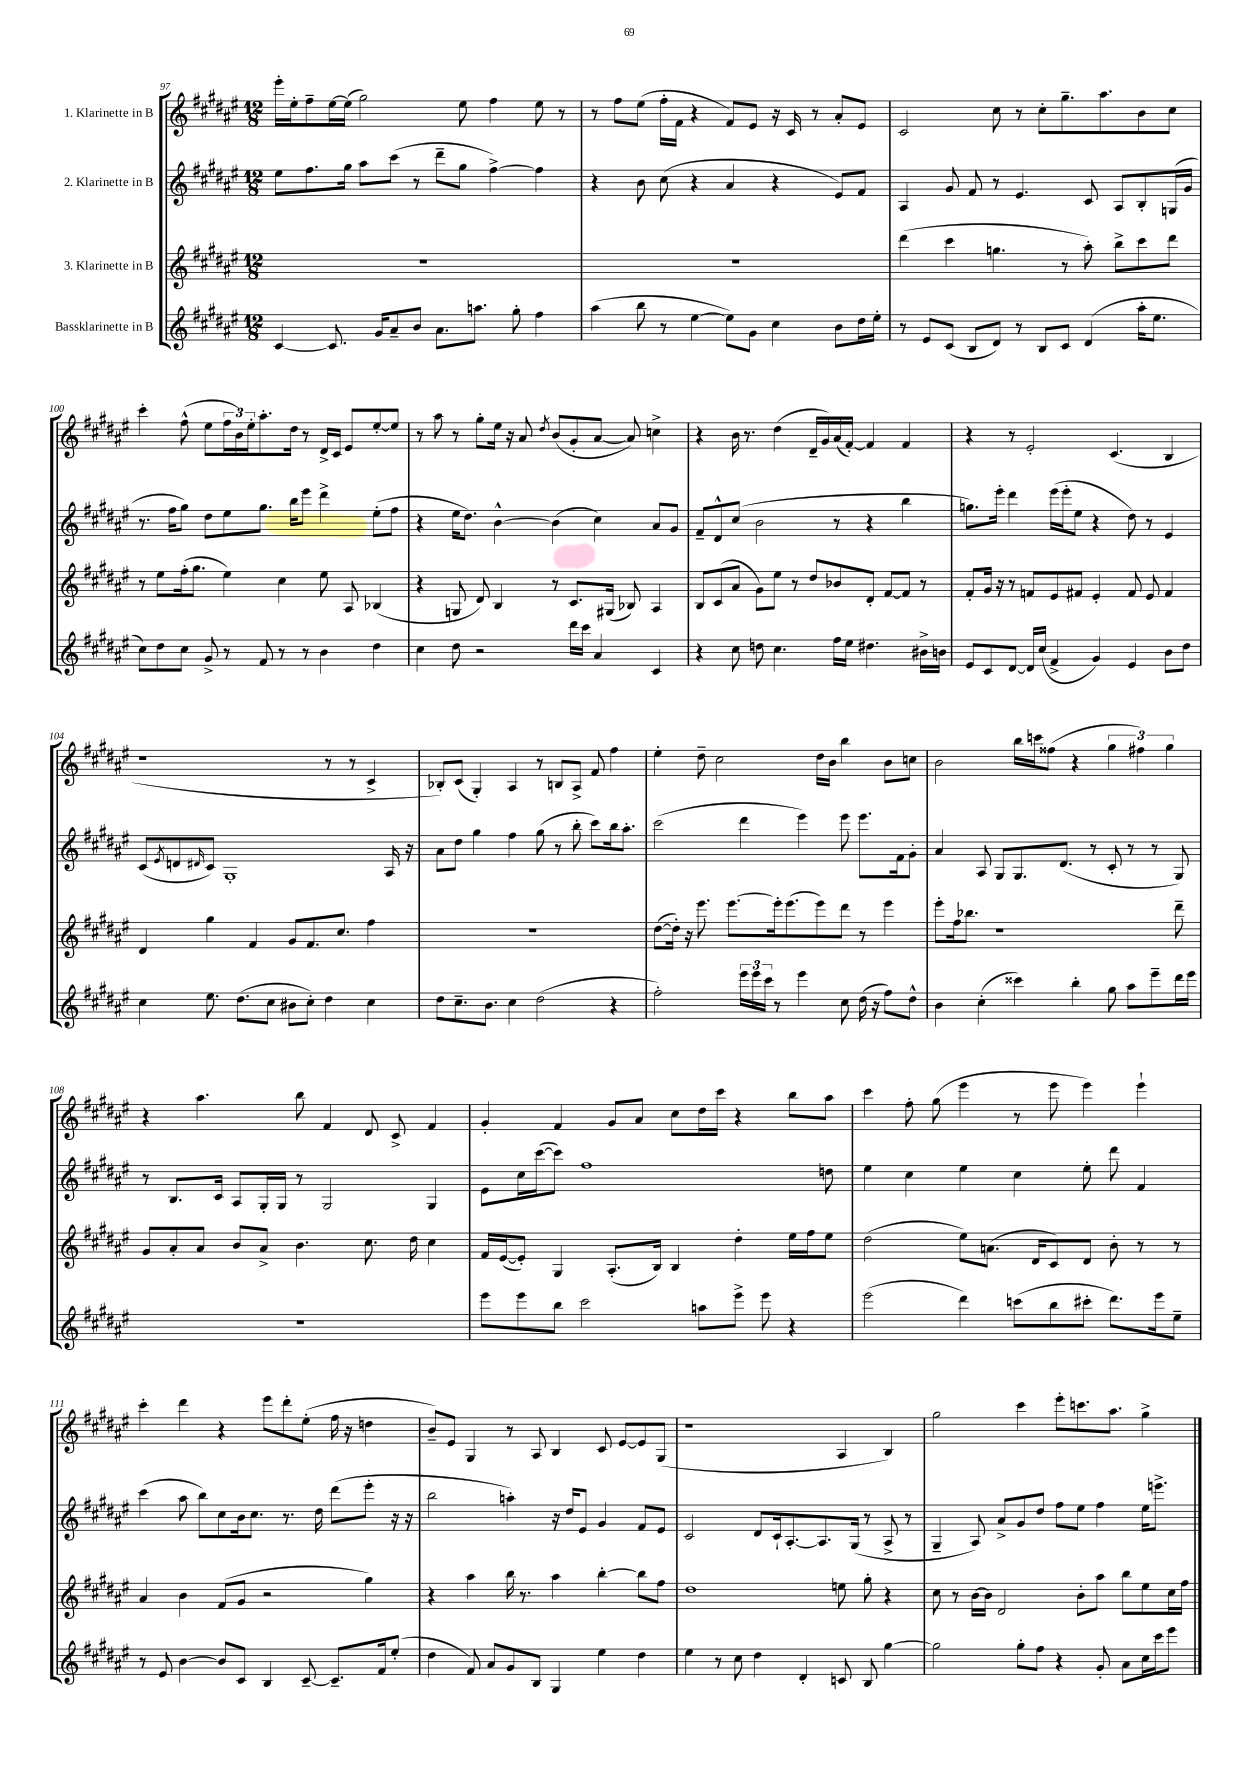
<<
\new StaffGroup <<
\new Staff = "s0" \with { instrumentName = "1. Klarinette in B" } {
    \clef treble \key fis \major \numericTimeSignature \time 12/8
    eis'''16-. eis''16-. fis''8-- eis''16~ eis''16( gis''2) eis''8 fis''4 eis''8 r8 |
    r8 fis''8 eis''8( fis''16-. fis'16 r4 fis'8) eis'8 r16 cis'16 r8 ais'8-. eis'8 |
    cis'2 cis''8 r8 cis''8-. gis''8.-- ais''8. b'8 cis''8 |
    cis'''4-. fis''8-^( eis''8 \tuplet 3/2 { fis''16 b'16) eis''16-. } ais''8.-. dis''16 r8 dis'16-> cis'16 eis'8 eis''8~-. eis''8 |
    r8 ais''8 r8 gis''8-. eis''16 r16 ais'8 \acciaccatura { dis''8 } b'8( gis'8-. ais'8~ ais'8) c''4-> |
    r4 b'16 r8. dis''4( dis'16-- gis'16) ais'16( fis'16~-.) fis'4 fis'4 |
    r4 r8 eis'2-. cis'4.( b4 |
    r1 r8 r8 cis'4-> |
    bes8-.) cis'8( gis4-.) ais4 r8 b8 ais8-> fis'8 fis''4 |
    eis''4-. dis''8-- cis''2 dis''16 b'16 b''4 b'8 c''8 |
    b'2 b''16 c'''16 fisis''8( r4 \tuplet 3/2 { gis''4 fis''4) gis''4 } |
    r4 ais''4. b''8 fis'4 dis'8 cis'8-> fis'4 |
    gis'4-. fis'4 gis'8 ais'8 cis''8 dis''16 cis'''16 r4 b''8 ais''8 |
    cis'''4 fis''8-. gis''8( eis'''4 r8 eis'''8 eis'''4) eis'''4-! |
    cis'''4-. dis'''4 r4 eis'''8 dis'''8-. eis''8-.( fis''16 r16 d''4 |
    b'8--) eis'8 gis4 r8 ais8 b4 cis'8 eis'8~ eis'8 gis8( |
    r1 ais4 b4) |
    gis''2 cis'''4 eis'''8-. c'''8. ais''8. gis''4-> \bar "|." |
}
\new Staff = "s1" \with { instrumentName = "2. Klarinette in B" } {
    \clef treble \key fis \major \numericTimeSignature \time 12/8
    eis''8 fis''8. gis''16 ais''8 cis'''8( r8 dis'''8-- gis''8 fis''4~->) fis''4 |
    r4 b'8 cis''8( r4 ais'4 r4 eis'8) fis'8 |
    ais4 gis'8 fis'8 r8 eis'4. cis'8 ais8 b8-. g16( gis'16 |
    r8. fis''16 gis''8) dis''8 eis''8 gis''8. b''16 eis'''8 dis'''4-> eis''8-.( fis''8 |
    r4 eis''16 dis''8.) b'4~-^ b'4( cis''4) ais'8 gis'8 |
    fis'8-- dis'8-^ cis''8( b'2 r8 r4 b''4 |
    g''8.) eis'''16-. dis'''4 eis'''16( eis'''16-. eis''8 r4 dis''8) r8 eis'4 |
    cis'8( \acciaccatura { eis'8 } d'8 \grace { dis'16 } cis'8) gis1-. ais16 r16 |
    ais'8 dis''8 gis''4 fis''4 gis''8( r8 b''8-. cis'''8) b''16 ais''8.-. |
    cis'''2( dis'''4 eis'''4) eis'''8 eis'''8. fis'16 gis'8-. |
    ais'4 ais8 gis8 gis8. dis'8.( r8 cis'8-. r8 r8 gis8) |
    r8 b8. cis'16 ais8 gis16-. gis16 r8 gis2 gis4 |
    eis'8 cis''16 cis'''16~( cis'''8) fis''1 d''8 |
    eis''4 cis''4 eis''4 cis''4 eis''8-. dis'''8 fis'4 |
    cis'''4( ais''8 b''8) cis''8 b'16 cis''8. r8. dis''16 dis'''8( eis'''8-. r16 r16 |
    b''2 a''4-.) r16 dis''16 eis'8 gis'4 fis'8 eis'8 |
    cis'2 dis'8 cis'16-! ais8.~-. ais8. gis16( r8 ais8-> r8 |
    gis4-- ais8) ais'8-> gis'8 dis''8 fis''8 eis''8 fis''4 eis''16 e'''8.-> \bar "|." |
}
\new Staff = "s2" \with { instrumentName = "3. Klarinette in B" } {
    \clef treble \key fis \major \numericTimeSignature \time 12/8
    R1. |
    R1. |
    dis'''4( cis'''4 g''4. r8 ais''8-.) b''8-> cis'''8 dis'''8 |
    r8 eis''8 fis''16-.( gis''8. eis''4) cis''4 eis''8 ais8 bes4( |
    r4 g8 dis'8) b4 r8 cis'8. gis16( bes8) ais4 |
    b8 cis'8( ais'8 gis'8) eis''8 r8 dis''8 bes'8 dis'8-. fis'8~ fis'8 r8 |
    fis'8-. gis'16 r16 r8 f'8 eis'8 fis'8 eis'4-. fis'8 eis'8 fis'4 |
    dis'4 gis''4 fis'4 gis'8 fis'8. cis''8. fis''4 |
    R1. |
    dis''8~( dis''16-.) r16 eis'''8. eis'''8.~ eis'''16-. eis'''8.( eis'''8) dis'''8 r8 eis'''4 |
    eis'''8-. fis''16 bes''8. r1 dis'''8-- |
    gis'8 ais'8-. ais'8 b'8 ais'8-> b'4. cis''8. dis''16 cis''4 |
    fis'16 eis'16~( eis'8-.) gis4 ais8.-.( b16) b4 dis''4-. eis''16 fis''16 eis''8 |
    dis''2( eis''8) a'8.( dis'16 cis'8) dis'8 b'8-. r8 r8 |
    ais'4 b'4 fis'8( gis'8 r2 gis''4) |
    r4 ais''4 b''16 r8. ais''4 b''4~-. b''8 fis''8 |
    dis''1 e''8 gis''8-. r4 |
    cis''8 r8 b'16~ b'16 dis'2 b'8-. ais''8 b''8 eis''8 cis''16 fis''16 \bar "|." |
}
\new Staff = "s3" \with { instrumentName = "Bassklarinette in B" } {
    \clef treble \key fis \major \numericTimeSignature \time 12/8
    cis'4~ cis'8. gis'16 ais'8-- b'8 ais'8. a''8. gis''8-. fis''4 |
    ais''4( b''8 r8 eis''4~ eis''8) gis'8 cis''4 b'8 dis''16 eis''16-. |
    r8 eis'8 cis'8( b8 dis'8) r8 b8 cis'8 dis'4( ais''16-. eis''8. |
    cis''8) dis''8 cis''8 gis'8-> r8 fis'8 r8 r8 b'4 dis''4 |
    cis''4 dis''8 r2 dis'''16 cis'''16 ais'4 cis'4 |
    r4 cis''8 d''8 cis''4. fis''16 eis''16 dis''4. bis'16-> b'16 |
    eis'8 cis'8 dis'8~ dis'16 cis''16( fis'4-> gis'4) eis'4 b'8 dis''8 |
    cis''4 eis''8. dis''8.( cis''8 bis'8 cis''8-.) dis''4 cis''4 |
    dis''8 cis''8.-- b'8. cis''4 dis''2( r4 |
    fis''2-.) \tuplet 3/2 { eis'''16 eis'''16 cis'''16 } r8 eis'''4 cis''8 dis''16( r16 fis''8) dis''8-^ |
    b'4 cis''4-.( cisis'''4) b''4-. gis''8 ais''8 eis'''8-- dis'''16 eis'''16 |
    R1. |
    eis'''8 eis'''8 b''8 cis'''2 a''8 eis'''8-> eis'''8 r4 |
    eis'''2( dis'''4) c'''8( b''8 cis'''8-. dis'''8.) eis'''16 eis''8-- |
    r8 eis'8 b'4~ b'8 cis'8 b4 cis'8~-- cis'8.-- fis'16 eis''8-.( |
    dis''4 fis'8) ais'8 gis'8 b8 gis4 eis''4 dis''4 |
    eis''4 r8 cis''8 dis''4 dis'4-. c'8 b8 gis''4~ |
    gis''2 gis''8-. fis''8 r4 gis'8-. ais'8 cis''16 cis'''16 eis'''8 \bar "|." |
}
>>
>>
\layout { \context { \Score currentBarNumber = #97 } }
